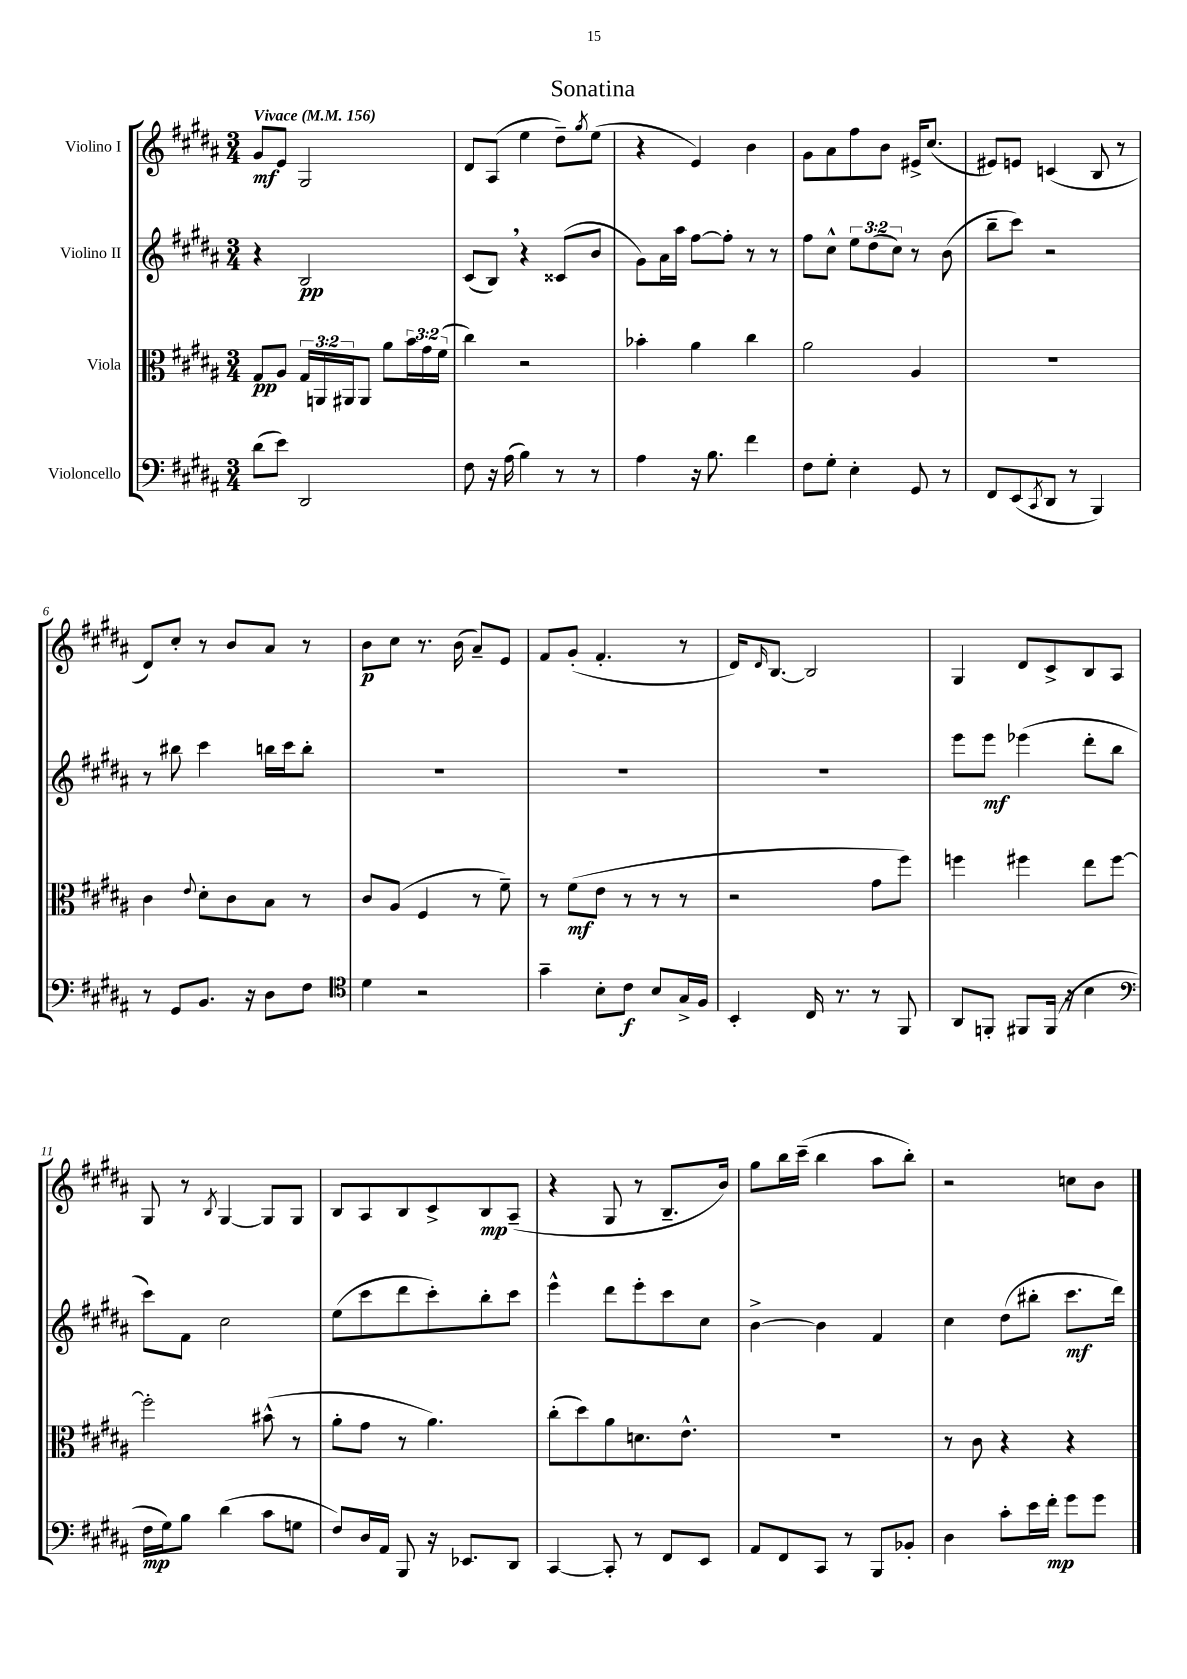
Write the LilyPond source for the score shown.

\header { title = "Sonatina" }
<<
\new StaffGroup <<
\new Staff = "s0" \with { instrumentName = "Violino I" } {
    \clef treble \key b \major \numericTimeSignature \time 3/4 \tempo "Vivace" 4 = 156
    gis'8\mf e'8 gis2 |
    dis'8 ais8( e''4 dis''8--) \acciaccatura { gis''8 } e''8( |
    r4 e'4) b'4 |
    gis'8 ais'8 fis''8 b'8 eis'16-> cis''8.( |
    eis'8) e'8 c'4( b8 r8 |
    dis'8) cis''8-. r8 b'8 ais'8 r8 |
    b'8\p cis''8 r8. b'16( ais'8--) e'8 |
    fis'8 gis'8-.( fis'4.-. r8 |
    dis'16) \grace { dis'16 } b8.~ b2 |
    gis4 dis'8 cis'8-> b8 ais8 |
    gis8 r8 \acciaccatura { b8 } gis4~ gis8 gis8 |
    b8 ais8 b8 cis'8-> b8\mp ais8--( |
    r4 gis8 r8 b8.-- b'16) |
    gis''8 b''16 cis'''16--( b''4 ais''8 b''8-.) |
    r2 c''8 b'8 \bar "|." |
}
\new Staff = "s1" \with { instrumentName = "Violino II" } {
    \clef treble \key b \major \numericTimeSignature \time 3/4 \override Staff.TupletNumber.text = #tuplet-number::calc-fraction-text
    r4 b2\pp |
    cis'8( b8) \breathe r4 cisis'8( b'8 |
    gis'8) ais'16 ais''16 fis''8~ fis''8-. r8 r8 |
    fis''8 cis''8-^ \tuplet 3/2 { e''8 dis''8( cis''8) } r8 b'8( |
    b''8-- cis'''8) r2 |
    r8 bis''8 cis'''4 b''16 cis'''16 b''8-. |
    R2. |
    R2. |
    R2. |
    e'''8 e'''8\mf ees'''4( dis'''8-. b''8 |
    cis'''8) fis'8 cis''2 |
    e''8( cis'''8 dis'''8 cis'''8-.) b''8-. cis'''8 |
    e'''4-^ dis'''8 e'''8-. cis'''8 cis''8 |
    b'4~-> b'4 fis'4 |
    cis''4 dis''8( bis''8-. cis'''8.\mf dis'''16) \bar "|." |
}
\new Staff = "s2" \with { instrumentName = "Viola" } {
    \clef alto \key b \major \numericTimeSignature \time 3/4 \override Staff.TupletNumber.text = #tuplet-number::calc-fraction-text
    gis8\pp ais8 \tuplet 3/2 { gis16 a,16 ais,16 } ais,8 ais'8 \tuplet 3/2 { b'16 gis'16 fis'16( } |
    cis''4) r2 |
    bes'4-. ais'4 cis''4 |
    ais'2 ais4 |
    R2. |
    cis'4 \appoggiatura { e'8 } dis'8-. cis'8 b8 r8 |
    cis'8 ais8( fis4 r8 fis'8--) |
    r8 fis'8\mf( e'8 r8 r8 r8 |
    r2 gis'8 fis''8) |
    f''4 fis''4 e''8 fis''8~ |
    fis''2-. bis'8-^( r8 |
    ais'8-. gis'8 r8 ais'4.) |
    cis''8-.( dis''8) ais'8 d'8. e'8.-^ |
    R2. |
    r8 cis'8 r4 r4 \bar "|." |
}
\new Staff = "s3" \with { instrumentName = "Violoncello" } {
    \clef bass \key b \major \numericTimeSignature \time 3/4
    dis'8( e'8) dis,2 |
    fis8 r16 ais16( b4) r8 r8 |
    ais4 r16 b8. fis'4 |
    fis8 gis8-. e4-. gis,8 r8 |
    fis,8 e,8( \acciaccatura { cis,8 } dis,8 r8 b,,4) |
    r8 gis,8 b,8. r16 dis8 fis8 |
    \clef tenor dis'4 r2 |
    gis'4-- b8-. cis'8\f b8 gis16-> fis16 |
    b,4-. cis16 r8. r8 fis,8 |
    ais,8 f,8-. fis,8 fis,16( r16 b4 |
    \clef bass fis16\mp gis16) b8 dis'4( cis'8 g8 |
    fis8) dis16 ais,16 b,,8 r16 ees,8. dis,8 |
    cis,4~ cis,8-. r8 fis,8 e,8 |
    ais,8 fis,8 cis,8 r8 b,,8 bes,8-. |
    dis4 cis'8-. e'16 fis'16-.\mp gis'8 gis'8 \bar "|." |
}
>>
>>
